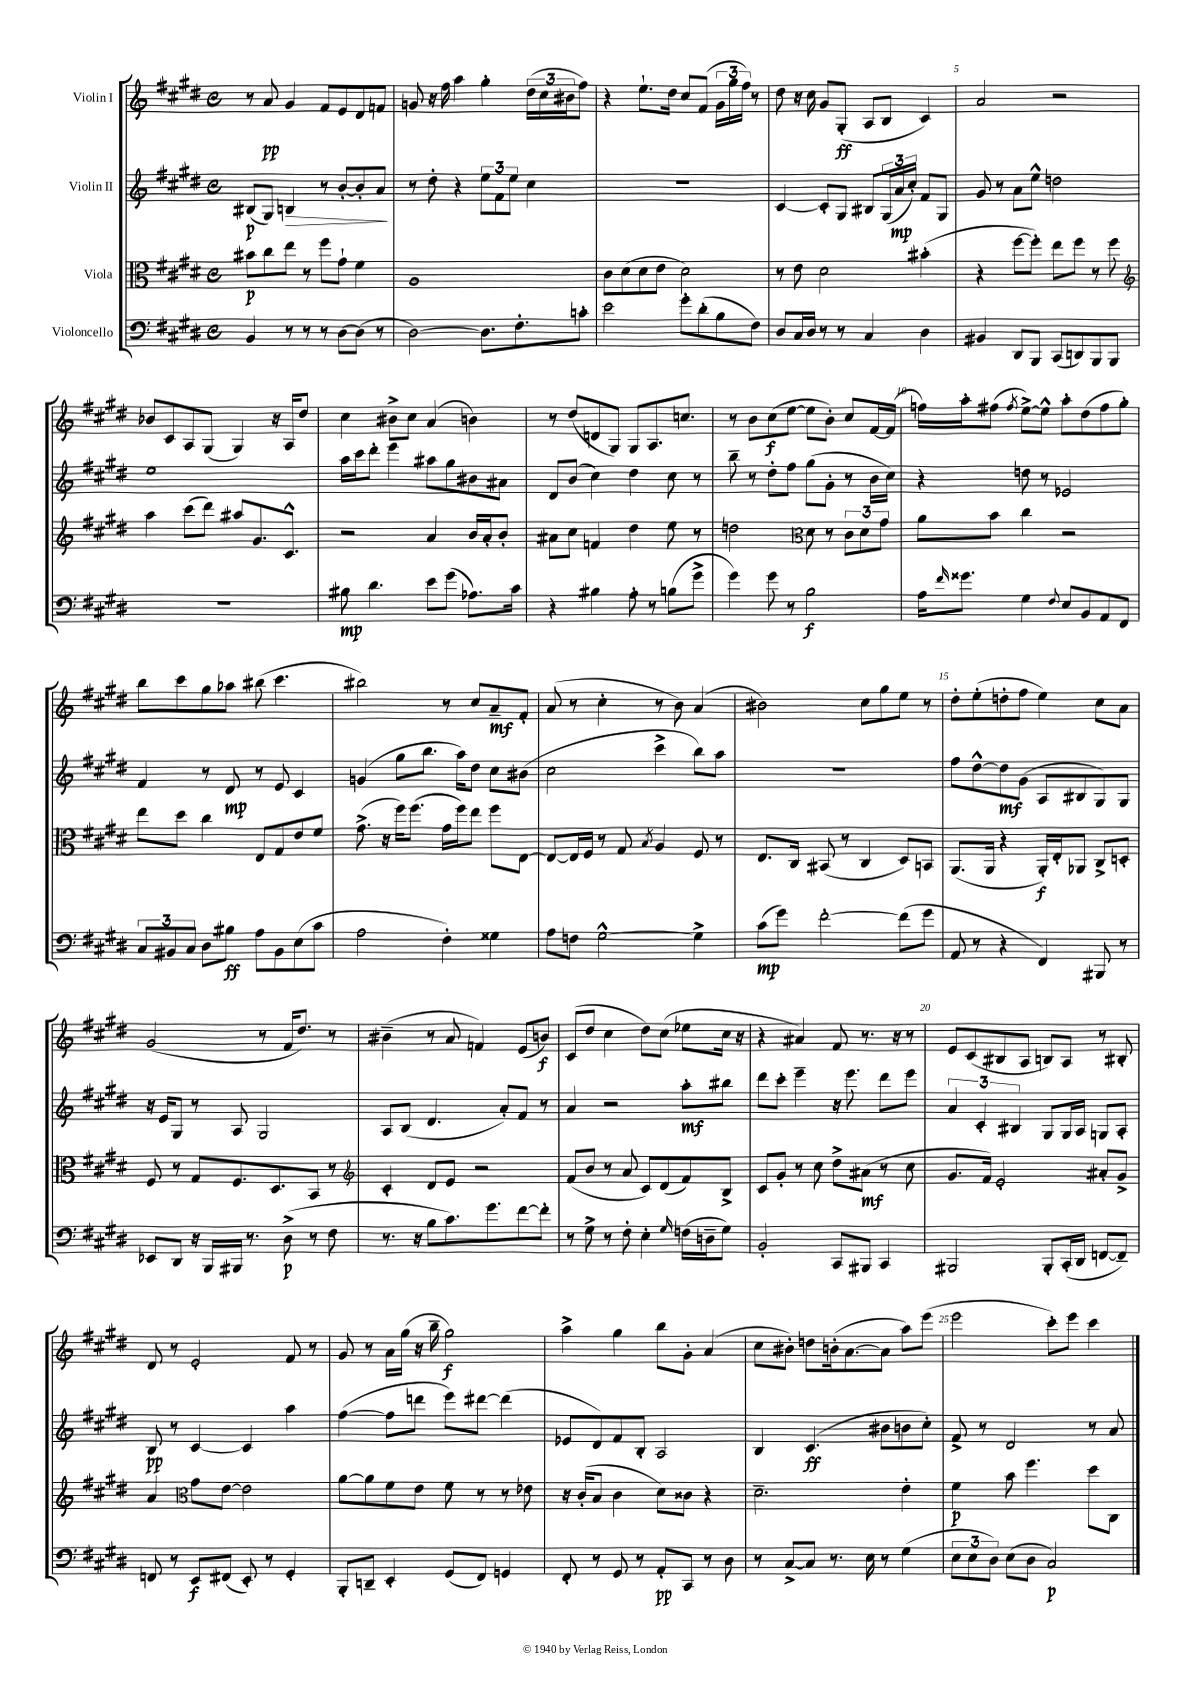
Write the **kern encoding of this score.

**kern	**kern	**kern	**kern
*staff4	*staff3	*staff2	*staff1
*clefF4	*clefC3	*clefG2	*clefG2
*k[f#c#g#d#]	*k[f#c#g#d#]	*k[f#c#g#d#]	*k[f#c#g#d#]
*M4/4	*M4/4	*M4/4	*M4/4
*met(c)	*met(c)	*met(c)	*met(c)
4BB	8b#	(8B#	8r
.	8cc#	8G#)	8a
8r	8ee	4B	4g#
8r	8r	.	.
8r	8ff#	8r	8f#
[8D#	8g#`	[8b'	8e
(8D#]	4f#	8b']	8d#
8r	.	8a	8f
=	=	=	=
[2D#)	1A	8r	8g
.	.	8dd#'	16r
.	.	.	16ff#
.	.	4r	4aa
8.D#]	.	12ee	4gg#'
.	.	12f#	.
.	.	12ee	.
8.F#'	.	.	.
.	.	4cc#	(24dd#
.	.	.	24cc#
.	.	.	24b#
8c'	.	.	8ff#)
=	=	=	=
2e	8c#	1r	4r
.	(8d#	.	.
.	8d#	.	8.ee`
.	8e	.	.
.	.	.	16dd#
8g#'	2d#)	.	8cc#
(8d#'	.	.	(8f#
8B	.	.	24g#
.	.	.	24gg#
.	.	.	24ff#)
8F#)	.	.	8r
=	=	=	=
8D#	8r	[4c#	8dd#
16C#	8e	.	16r
16D#	.	.	16cc#
8r	2d#	8c#']	8g#
8r	.	8G#	(8G#'
4C#	.	8B#	8A
.	.	(24G#	8B
.	.	24a	.
.	.	24cc#')	.
4D#	(4b#'	8f#	4c#)
.	.	8G#	.
=	=	=	=
4BB#	4r	8g#	2a
.	.	8r	.
8DD#	[8ff#	8a	.
8BBB	8ff#'])	8ee^^	.
(8CC#	8ee	2dd	2r
8DD)	8ff#	.	.
8BBB	8r	.	.
8BBB	8ff#	.	.
=	=	=	=
*	*clefG2	*	*
1r	4aa	1ee	8b-
.	.	.	8c#
.	(8ccc#	.	8A
.	8ddd#)	.	(8G#
.	8aa#	.	4G#)
.	8.g#	.	.
.	.	.	16r
.	8.c#^^	.	16A
.	.	.	8dd#
=	=	=	=
8B#	2r	16aa	4cc#
.	.	16ccc#	.
4.d#	.	8ddd#'	.
.	.	4eee	8b#^
.	.	.	8cc#
8e	4a	8aa#	(4a
(8g#	.	8gg#	.
8.A-)	16b	8b#	4b)
.	16a'	.	.
.	8b'	8a#	.
16c#	.	.	.
=	=	=	=
4r	8a#	8d#	8r
.	8cc#	(8b	(8dd#
4B#	4f	4cc#)	8d
.	.	.	8G#)
8A'	4dd#	4dd#	8G#
8r	.	.	8.A
(8B	8ee	8cc#	.
.	.	.	8.cc
8g#^	8r	8r	.
=	=	=	=
4g#)	2dd	8bb~	8r
.	.	8r	8b
8g#	.	8dd#'	(8cc#
8r	.	8ff#	[8ee
*	*clefC3	*	*
2B	8d#	(8gg#	8ee]
.	8r	8g#'	8b')
.	12c#	8r	8cc#
.	12d#	.	.
.	.	16b	[16f#
.	12g#	.	.
.	.	16cc#)	(16f#]
=	=	=	=
16A	8a	4r	16ff)
16qqf#	.	.	.
8.g##	.	.	16aa'
.	8b	.	(8ff#
.	.	.	8qff#
4G#	4cc#	8dd	[8ee^)
.	.	8r	8ee^^]
8qqF#	.	.	.
8E	2r	2e-	8aa'
8BB	.	.	(8dd#
8AA	.	.	8ff#
8FF#	.	.	8gg#')
=	=	=	=
12C#	8ee	4f#	8bb
12BB#	.	.	.
.	8dd#	.	8ccc#
12C#	.	.	.
8D#	4cc#	8r	8gg#
8B#	.	8d#	8aa-
8A	8E	8r	(8bb#
8BB#	8G#	8e	4.ccc#
(8E	8e	4c#	.
8c#	8f#	.	.
=	=	=	=
2A	(8.g#^	(4g	2bb#)
.	16r	.	.
.	16ff#)	8gg#	.
.	(8.ff#	.	.
.	.	8.bb	.
4F#')	16g#	.	8r
.	16ff#)	16aa)	.
.	8ee	8dd#	8cc#
4G##	8ff#	8cc#	8a~
.	[8E	(8b#	8f#'
=	=	=	=
8A	8E_	2cc#	(8a
8F	16E]	.	8r
.	16F#	.	.
[2G#^^	8r	.	4cc#'
.	8G#	.	.
.	8qB	.	.
.	4A	4ccc#^	8r
.	.	.	8b)
4G#^]	8F#	8bb)	(4a
.	8r	8aa	.
=	=	=	=
(8c#	8.E	1r	2b#)
8g#)	.	.	.
.	16C#	.	.
[2f#'	(8BB#	.	.
.	8r	.	.
.	4C#	.	8cc#
.	.	.	8gg#
(8f#]	8D#)	.	8ee
8g#	8BB	.	8r
=	=	=	=
8AA	(8.AA	8ff#	8dd#'
8r	.	[8dd#^^	(8ee'
.	16AA	.	.
4r	4r	8dd#]	8dd'
.	.	(8g#	8ff#
4FF#)	16AA')	8A	4ee)
.	16E'	.	.
.	8AA-	8B#	.
8BBB#	8C#^	8G#)	8cc#
8r	8D'	8G#	8a
=	=	=	=
8EE-	8F#	16r	(2g#
.	.	16e	.
8DD#	8r	8G#	.
16r	8G#	8r	.
16BBB	.	.	.
16BBB#	8.F#	8A	.
8.r	.	.	.
.	.	2G#	8r
.	8.D#	.	.
(8D#^	.	.	16f#
.	.	.	8.dd#)
8r	8BB	.	.
8F#	8r	.	8r
=	=	=	=
*	*clefG2	*	*
8.r	4c#'	8A	(4b#~
.	.	(8B	.
16r	.	.	.
8B	8d#	4.d#	8r
8.c#)	8e	.	8a
.	2r	.	4f)
8.g#	.	.	.
.	.	8a')	.
[8f#	.	8f#	(8e
8f#']	.	8r	8b)
=	=	=	=
8r	(8f#	4a	(8c#
8G#^	8b	.	8dd#
8r	8r	2r	4cc#
8F#'	8a	.	.
4E'	8c#)	.	8dd#)
.	(8d#	.	(8cc#
16qqG#	.	.	.
(16F	8f#)	8aa'	8ee-
16D~	.	.	.
8G#)	8B^	8bb#	16cc#
.	.	.	16r
=	=	=	=
2BB'	8c#	8ddd#	4r
.	8g#'	8ccc#'	.
.	8r	4eee~	4a#)
.	8cc#	.	.
8CC#	8dd#^	16r	8f#
.	.	8.eee	.
8BBB#	(8a#	.	8.r
4CC#	8r	8ddd#	.
.	.	.	16r
.	8cc#	8eee	8r
=	=	=	=
2BBB#	8.g#	6a	8e
.	.	.	(8c#
.	.	6c#'	.
.	16f#)	.	.
.	2e'	.	8B#
.	.	6B#	.
.	.	.	8A
8BBB#'	.	8G#	8B)
(16CC#'	.	16G#	8A
16DD#	.	16A	.
[8FF	8a#'	8G	8r
8FF~])	8g#^	8A'	8B#'
=	=	=	=
8FF	4a	8B	8d#
8r	.	8r	8r
*	*clefC3	*	*
8EE	8g#	[4c#	2e'
(8FF#	[8e	.	.
8EE')	2e]	4c#]	.
8r	.	.	.
4GG#'	.	4aa	8f#
.	.	.	8r
=	=	=	=
8BBB'	[8a	([4ff#	8g#
8DD~	8a]	.	8r
4EE'	8f#	8ff#]	16a
.	.	.	(16gg#
.	8e	8ddd	16r
.	.	.	16bb~
(8GG#	8f#	8eee)	2gg#)
8FF#)	8r	[8ddd#	.
4GG	8r	(4ddd#]	.
.	8e-	.	.
=	=	=	=
8FF#'	16r	8e-	4aa^
.	(16c#'	.	.
8r	8B	8d#)	.
8GG#	4c#	8f#	4gg#
8r	.	8B'	.
8AA'	8d#)	2A	8bb
8CC#	8c##	.	8g#'
8r	4r	.	(4a
8D#	.	.	.
=	=	=	=
8r	2.d#~	4B	8cc#
[8C#^	.	.	8b#')
8C#]	.	(4.c#	8dd
8.r	.	.	(16b'
.	.	.	[8.a
16E	.	.	.
8r	.	8b#	8a]
(4G#	4e'	8b	8aa)
.	.	8cc#')	(8eee
=	=	=	=
12E	4f#	8f#^	2eee
12E	.	.	.
.	.	8r	.
12D#)	.	.	.
(8E	8b	2d#	.
8D#	4.ff#	.	.
2C#)	.	.	8ccc#')
.	.	.	8eee
.	8dd#	8r	4ccc#
.	8C#	8a	.
==	==	==	==
*-	*-	*-	*-
